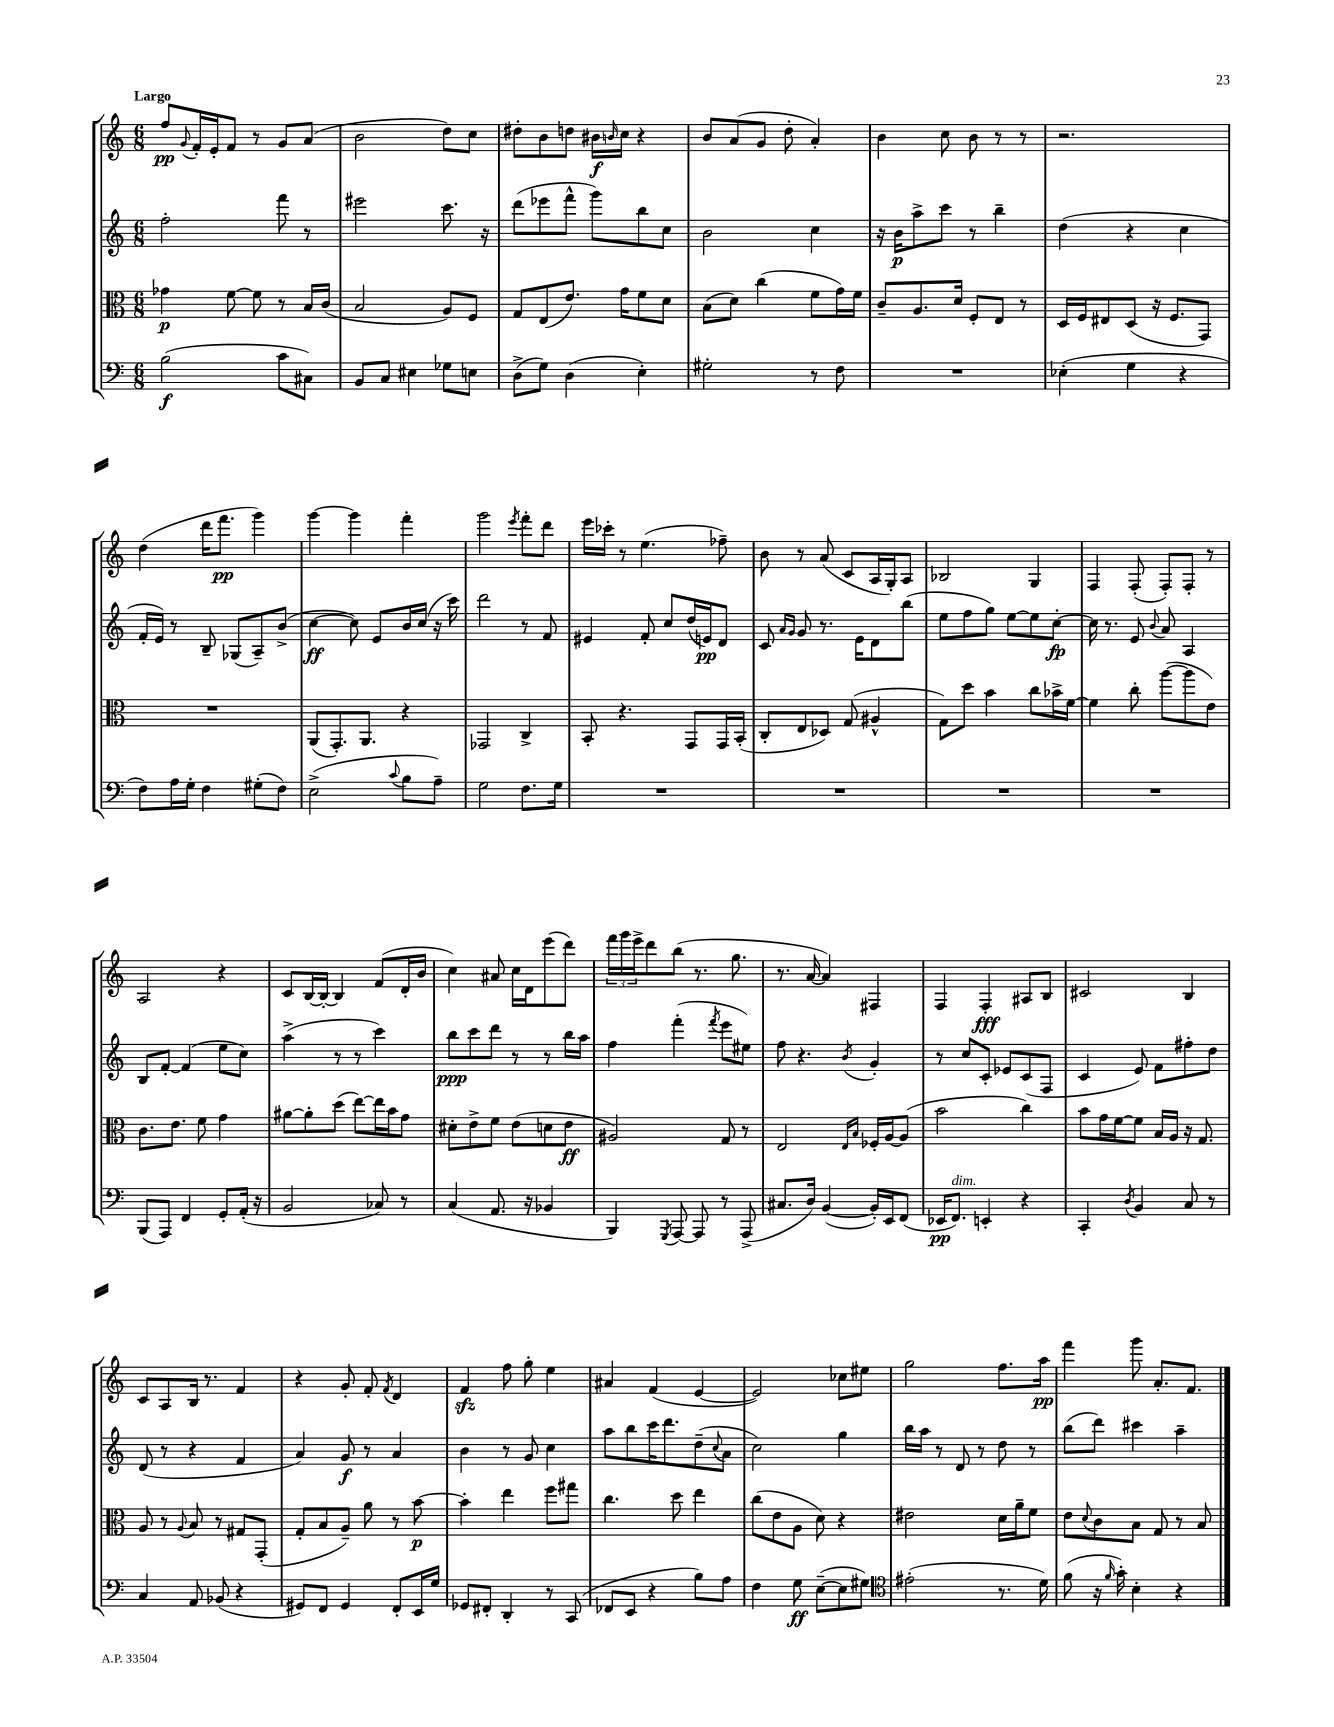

**kern	**dynam	**kern	**dynam	**kern	**dynam	**kern	**dynam
*part4	*part4	*part3	*part3	*part2	*part2	*part1	*part1
*staff4	*staff4	*staff3	*staff3	*staff2	*staff2	*staff1	*staff1
*clefF4	*	*clefC3	*	*clefG2	*	*clefG2	*
*k[]	*	*k[]	*	*k[]	*	*k[]	*
*M6/8	*	*M6/8	*	*M6/8	*	*M6/8	*
=1	=1	=1	=1	=1	=1	=1	=1
!	!	!	!	!	!	!LO:TX:a:B:t=Largo	!
(2B\	f	4g-X\	p	2ff'\	.	8ff/L	pp
.	.	.	.	.	.	8qqg/	.
.	.	.	.	.	.	16f'/L	.
.	.	.	.	.	.	16e'/J	.
.	.	[8f\	.	.	.	8f/J	.
.	.	8f\]	.	.	.	8r	.
8c\L	.	8r	.	8fff\	.	8g/L	.
8C#X\J)	.	16B/LL	.	8r	.	(8a/J	.
.	.	(16c/JJ	.	.	.	.	.
=2	=2	=2	=2	=2	=2	=2	=2
8BB/L	.	2B/	.	2eee#X\	.	2b\	.
8C/J	.	.	.	.	.	.	.
4E#X\	.	.	.	.	.	.	.
8G-X\L	.	8A/L)	.	8.ccc\	.	8dd\L)	.
8En\J	.	8F/J	.	.	.	8cc\J	.
.	.	.	.	16r	.	.	.
=3	=3	=3	=3	=3	=3	=3	=3
(8D^\L	.	8G/L	.	(8ddd\L	.	8dd#X'\L	.
8G\J)	.	(8E/	.	8eee-X\	.	8b\	.
(4D\	.	8.e/J)	.	8fff^^\J	.	8ddn\J	.
.	.	.	.	8ggg\L)	.	16b#X\LL	f
.	.	.	.	.	.	16qqbn/	.
.	.	16g\KL	.	.	.	16cc\JJ	.
4E'\)	.	8f\	.	8bb\	.	4r	.
.	.	8d\J	.	8cc\J	.	.	.
=4	=4	=4	=4	=4	=4	=4	=4
2G#X'\	.	(8B\L	.	2b\	.	8b/L	.
.	.	8d\J)	.	.	.	(8a/	.
.	.	(4cc\	.	.	.	8g/J	.
.	.	.	.	.	.	8dd'\	.
8r	.	8f\L	.	4cc\	.	4a'/)	.
8F\	.	16g\L)	.	.	.	.	.
.	.	16f\JJ	.	.	.	.	.
=5	=5	=5	=5	=5	=5	=5	=5
2.r	.	8c~/L	.	16r	.	4b\	.
.	.	.	.	16b\KL	p	.	.
.	.	8.A/	.	8aa^\	.	.	.
.	.	.	.	8ccc\J	.	8cc\	.
.	.	16d/Jk	.	.	.	.	.
.	.	8F'/L	.	8r	.	8b\	.
.	.	8E/J	.	4bb~\	.	8r	.
.	.	8r	.	.	.	8r	.
=6	=6	=6	=6	=6	=6	=6	=6
(4E-X'\	.	16D/LL	.	(4dd\	.	2.r	.
.	.	16F/J	.	.	.	.	.
.	.	8E#X/	.	.	.	.	.
4G\	.	(8D/J	.	4r	.	.	.
.	.	16r	.	.	.	.	.
.	.	8.F/L	.	.	.	.	.
4r	.	.	.	4cc\	.	.	.
.	.	8GG/J)	.	.	.	.	.
!!LO:LB:g=z
=7	=7	=7	=7	=7	=7	=7	=7
8F\L)	.	2.r	.	16f'/LL	.	(4dd\	.
.	.	.	.	16e/JJ)	.	.	.
16A\L	.	.	.	8r	.	.	.
16G'\JJ	.	.	.	.	.	.	.
4F\	.	.	.	8B~/	.	16ddd\KL	.
.	.	.	.	.	.	8.fff\J	pp
.	.	.	.	(8G-X/L	.	.	.
(8G#X'\L	.	.	.	8A~/)	.	4ggg\)	.
8F\J)	.	.	.	(8b^/J	.	.	.
=8	=8	=8	=8	=8	=8	=8	=8
(2E^\	.	(8AA/L	.	[4cc\	ff	[4ggg\	.
.	.	8.GG'/)	.	.	.	.	.
.	.	.	.	8cc\])	.	4ggg\]	.
.	.	8.AA/J	.	.	.	.	.
.	.	.	.	8e/L	.	.	.
8qqc/	.	.	.	.	.	.	.
8B\L	.	4r	.	16b/L	.	4fff'\	.
.	.	.	.	(16cc/JJ	.	.	.
8A~\J)	.	.	.	16r	.	.	.
.	.	.	.	16ccc\)	.	.	.
=9	=9	=9	=9	=9	=9	=9	=9
2G\	.	2GG-X/	.	2ddd\	.	2ggg\	.
.	.	.	.	.	.	8qeee/	.
8.F\L	.	4C^/	.	8r	.	8fff'\L	.
.	.	.	.	8f/	.	8ddd\J	.
16G\Jk	.	.	.	.	.	.	.
=10	=10	=10	=10	=10	=10	=10	=10
2.r	.	8BB'/	.	4e#X/	.	16eee\LL	.
.	.	.	.	.	.	16ccc-X'\JJ	.
.	.	4.r	.	.	.	8r	.
.	.	.	.	8f'/	.	(4.ee\	.
.	.	.	.	8cc/L	.	.	.
.	.	8GG/L	.	(16dd/L	.	.	.
.	.	.	.	16en/J)	pp	.	.
.	.	16GG/L	.	8d/J	.	8ff-X~\)	.
.	.	(16BB'/JJ	.	.	.	.	.
=11	=11	=11	=11	=11	=11	=11	=11
2.r	.	8C'/L	.	8c/	.	8b\	.
.	.	.	.	16qqa/LL	.	.	.
.	.	.	.	16qqg/JJ	.	.	.
.	.	8E/	.	8g/	.	8r	.
.	.	8D-X/J)	.	8.r	.	(8a/	.
.	.	(8G/	.	.	.	8c/L	.
.	.	.	.	16e\KL	.	.	.
.	.	4A#X^^/	.	8d\	.	16A/L	.
.	.	.	.	.	.	16G'/J)	.
.	.	.	.	(8bb\J	.	8A/J	.
=12	=12	=12	=12	=12	=12	=12	=12
2.r	.	8G\L)	.	8ee\L	.	2B-X/	.
.	.	8dd\J	.	8ff\	.	.	.
.	.	4b\	.	8gg\J)	.	.	.
.	.	.	.	[8ee\L	.	.	.
.	.	8cc\L	.	8ee\]	.	4G/	.
.	.	16b-X^\L	.	[8cc'\J	fp	.	.
.	.	[16f\JJ	.	.	.	.	.
=13	=13	=13	=13	=13	=13	=13	=13
2.r	.	4f\]	.	16cc\]	.	4F/	.
.	.	.	.	8.r	.	.	.
.	.	8cc'\	.	8e/	.	(8F'/	.
.	.	.	.	8qqb/	.	.	.
.	.	([8aa\L	.	8a/	.	8F'/L)	.
.	.	8aa\]	.	4A/	.	8F'/J	.
.	.	8e\J)	.	.	.	8r	.
!!LO:LB:g=z
=14	=14	=14	=14	=14	=14	=14	=14
(8BBB/L	.	8.c\L	.	8B/L	.	2A/	.
8AAA/J)	.	.	.	[8f'/J	.	.	.
.	.	8.e\J	.	.	.	.	.
4FF/	.	.	.	(4f/]	.	.	.
.	.	8f\	.	.	.	.	.
8GG'/L	.	4g\	.	8ee\L	.	4r	.
(16AA'/Jk	.	.	.	8cc\J)	.	.	.
16r	.	.	.	.	.	.	.
=15	=15	=15	=15	=15	=15	=15	=15
2BB/	.	[8a#X\L	.	(4aa^\	.	8c/L	.
.	.	8a#'\]	.	.	.	[16B/L	.
.	.	.	.	.	.	16B'/JJ_	.
.	.	(8dd\J	.	8r	.	4B/]	.
.	.	[8ee\L)	.	8r	.	.	.
8C-X/)	.	16ee\L]	.	4ccc\)	.	(8f/L	.
.	.	16b\J	.	.	.	.	.
8r	.	8g\J	.	.	.	16d'/L	.
.	.	.	.	.	.	16b/JJ	.
=16	=16	=16	=16	=16	=16	=16	=16
(4C/	.	8d#X'\L	.	8bb\L	ppp	4cc\)	.
.	.	8e^\	.	8ccc\	.	.	.
8.AA/	.	8f\J	.	8ddd\J	.	8a#X/	.
.	.	(8e\L	.	8r	.	16cc\LL	.
16r	.	.	.	.	.	16d\J	.
4BB-X/	.	8dn\	.	8r	.	(8eee\	.
.	.	8e\J	ff	16bb\LL	.	8ddd\J)	.
.	.	.	.	16aa\JJ	.	.	.
=17	=17	=17	=17	=17	=17	=17	=17
4BBB/)	.	2A#X/)	.	4ff\	.	24fff\LL	.
.	.	.	.	.	.	24ggg\	.
.	.	.	.	.	.	24eee^\J	.
.	.	.	.	.	.	8ddd\	.
8qGGG/	.	.	.	.	.	.	.
[8AAA/	.	.	.	(4fff'\	.	(8bb\J	.
8AAA/]	.	.	.	.	.	8.r	.
.	.	.	.	8qfff/	.	.	.
8r	.	8G/	.	8eee\L	.	.	.
.	.	.	.	.	.	8.gg\	.
(8AAA^/	.	8r	.	8ee#X\J)	.	.	.
=18	=18	=18	=18	=18	=18	=18	=18
8.C#X/L	.	2E/	.	8ff\	.	8.r	.
.	.	.	.	4.r	.	.	.
16D/Jk)	.	.	.	.	.	[16a/	.
([4BB/	.	.	.	.	.	4a/])	.
.	.	16qqE/LL	.	.	.	.	.
.	.	16qqB/JJ	.	8qb/	.	.	.
16BB'/LL])	.	16F-X'/LL	.	4g'/	.	4F#X/	.
16EE/J	.	[16A/J	.	.	.	.	.
(8FF/J	.	(8A/J]	.	.	.	.	.
=19	=19	=19	=19	=19	=19	=19	=19
16EE-X/KL	pp	2b\	.	8r	.	4F/	.
!LO:TX:a:i:t=dim.	!	!	!	!	!	!	!
8.FF/J)	.	.	.	.	.	.	.
.	.	.	.	8cc/L	.	.	.
4EEn'/	.	.	.	8c'/J	.	4F'/	fff
.	.	.	.	8e-X/L	.	.	.
4r	.	4cc\)	.	(8c/	.	8A#X/L	.
.	.	.	.	8F/J	.	8B/J	.
=20	=20	=20	=20	=20	=20	=20	=20
4CC'/	.	8b\L	.	4c/	.	2c#X/	.
.	.	16g\L	.	.	.	.	.
.	.	[16f\J	.	.	.	.	.
8qD/	.	.	.	.	.	.	.
4BB/	.	8f\J]	.	8e/)	.	.	.
.	.	16B/LL	.	8f\L	.	.	.
.	.	16A/JJ	.	.	.	.	.
8C/	.	16r	.	8ff#X'\	.	4B/	.
.	.	8.G/	.	.	.	.	.
8r	.	.	.	8dd\J	.	.	.
!!LO:LB:g=z
=21	=21	=21	=21	=21	=21	=21	=21
4C/	.	8A/	.	(8d/	.	8c/L	.
.	.	8r	.	8r	.	8A/	.
.	.	8qqA/	.	.	.	.	.
8AA/	.	8B/	.	4r	.	16B/Jk	.
.	.	.	.	.	.	8.r	.
(8BB-X/	.	8r	.	.	.	.	.
4r	.	8G#X/L	.	4f/	.	4f/	.
.	.	(8GG'/J	.	.	.	.	.
=22	=22	=22	=22	=22	=22	=22	=22
8GG#X/L)	.	8G'/L	.	4a/)	.	4r	.
8FF/J	.	8B/	.	.	.	.	.
4GG#/	.	8A~/J)	.	8g/	f	8g'/	.
.	.	8a\	.	8r	.	8f'/	.
.	.	.	.	.	.	8qf/	.
8FF'/L	.	8r	.	4a/	.	4d/	.
16EE/L	.	[8b\	p	.	.	.	.
16G/JJ	.	.	.	.	.	.	.
=23	=23	=23	=23	=23	=23	=23	=23
8GG-X/L	.	4b'\]	.	4b\	.	4fzz/	.
8FF#X'/J	.	.	.	.	.	.	.
4DD'/	.	4ee\	.	8r	.	8ff\	.
.	.	.	.	8g/	.	8gg'\	.
8r	.	8ff\L	.	4cc\	.	4ee\	.
(8CC/	.	8gg#X\J	.	.	.	.	.
=24	=24	=24	=24	=24	=24	=24	=24
8FF-X/L	.	4.cc\	.	8aa\L	.	4a#X/	.
8EE/J	.	.	.	8bb\	.	.	.
4r	.	.	.	16ccc\K	.	(4f/	.
.	.	.	.	8.ddd\	.	.	.
.	.	8dd\	.	.	.	.	.
8B\L)	.	4ee\	.	(8dd~\	.	[4e/	.
.	.	.	.	8qqcc/	.	.	.
8A\J	.	.	.	8a\J	.	.	.
=25	=25	=25	=25	=25	=25	=25	=25
4F\	.	(8cc\L	.	2cc\)	.	2e/])	.
.	.	8e\	.	.	.	.	.
8G\	ff	8A\J	.	.	.	.	.
([8E~\L	.	8d\)	.	.	.	.	.
8E\]	.	4r	.	4gg\	.	8cc-X\L	.
8G#X\J)	.	.	.	.	.	8ee#X\J	.
=26	=26	=26	=26	=26	=26	=26	=26
*clefC4	*	*	*	*	*	*	*
(2e#X'\	.	2e#X\	.	16bb\LL	.	2gg\	.
.	.	.	.	16aa\JJ	.	.	.
.	.	.	.	8r	.	.	.
.	.	.	.	8d/	.	.	.
.	.	.	.	8r	.	.	.
8.r	.	16d\LL	.	8dd\	.	8.ff\L	.
.	.	16a~\J	.	.	.	.	.
.	.	8f\J	.	8r	.	.	.
16d\)	.	.	.	.	.	16aa\Jk	pp
=27	=27	=27	=27	=27	=27	=27	=27
(8f\	.	8e\L	.	(8bb\L	.	4fff\	.
.	.	8qqd/	.	.	.	.	.
16r	.	8c\	.	8ddd\J)	.	.	.
16qqf/	.	.	.	.	.	.	.
16g'\)	.	.	.	.	.	.	.
4B'\	.	8B\J	.	4ccc#X\	.	8ggg\	.
.	.	8G/	.	.	.	8.a'/L	.
4r	.	8r	.	4aa~\	.	.	.
.	.	.	.	.	.	8.f/J	.
.	.	8B/	.	.	.	.	.
==	==	==	==	==	==	==	==
*-	*-	*-	*-	*-	*-	*-	*-
